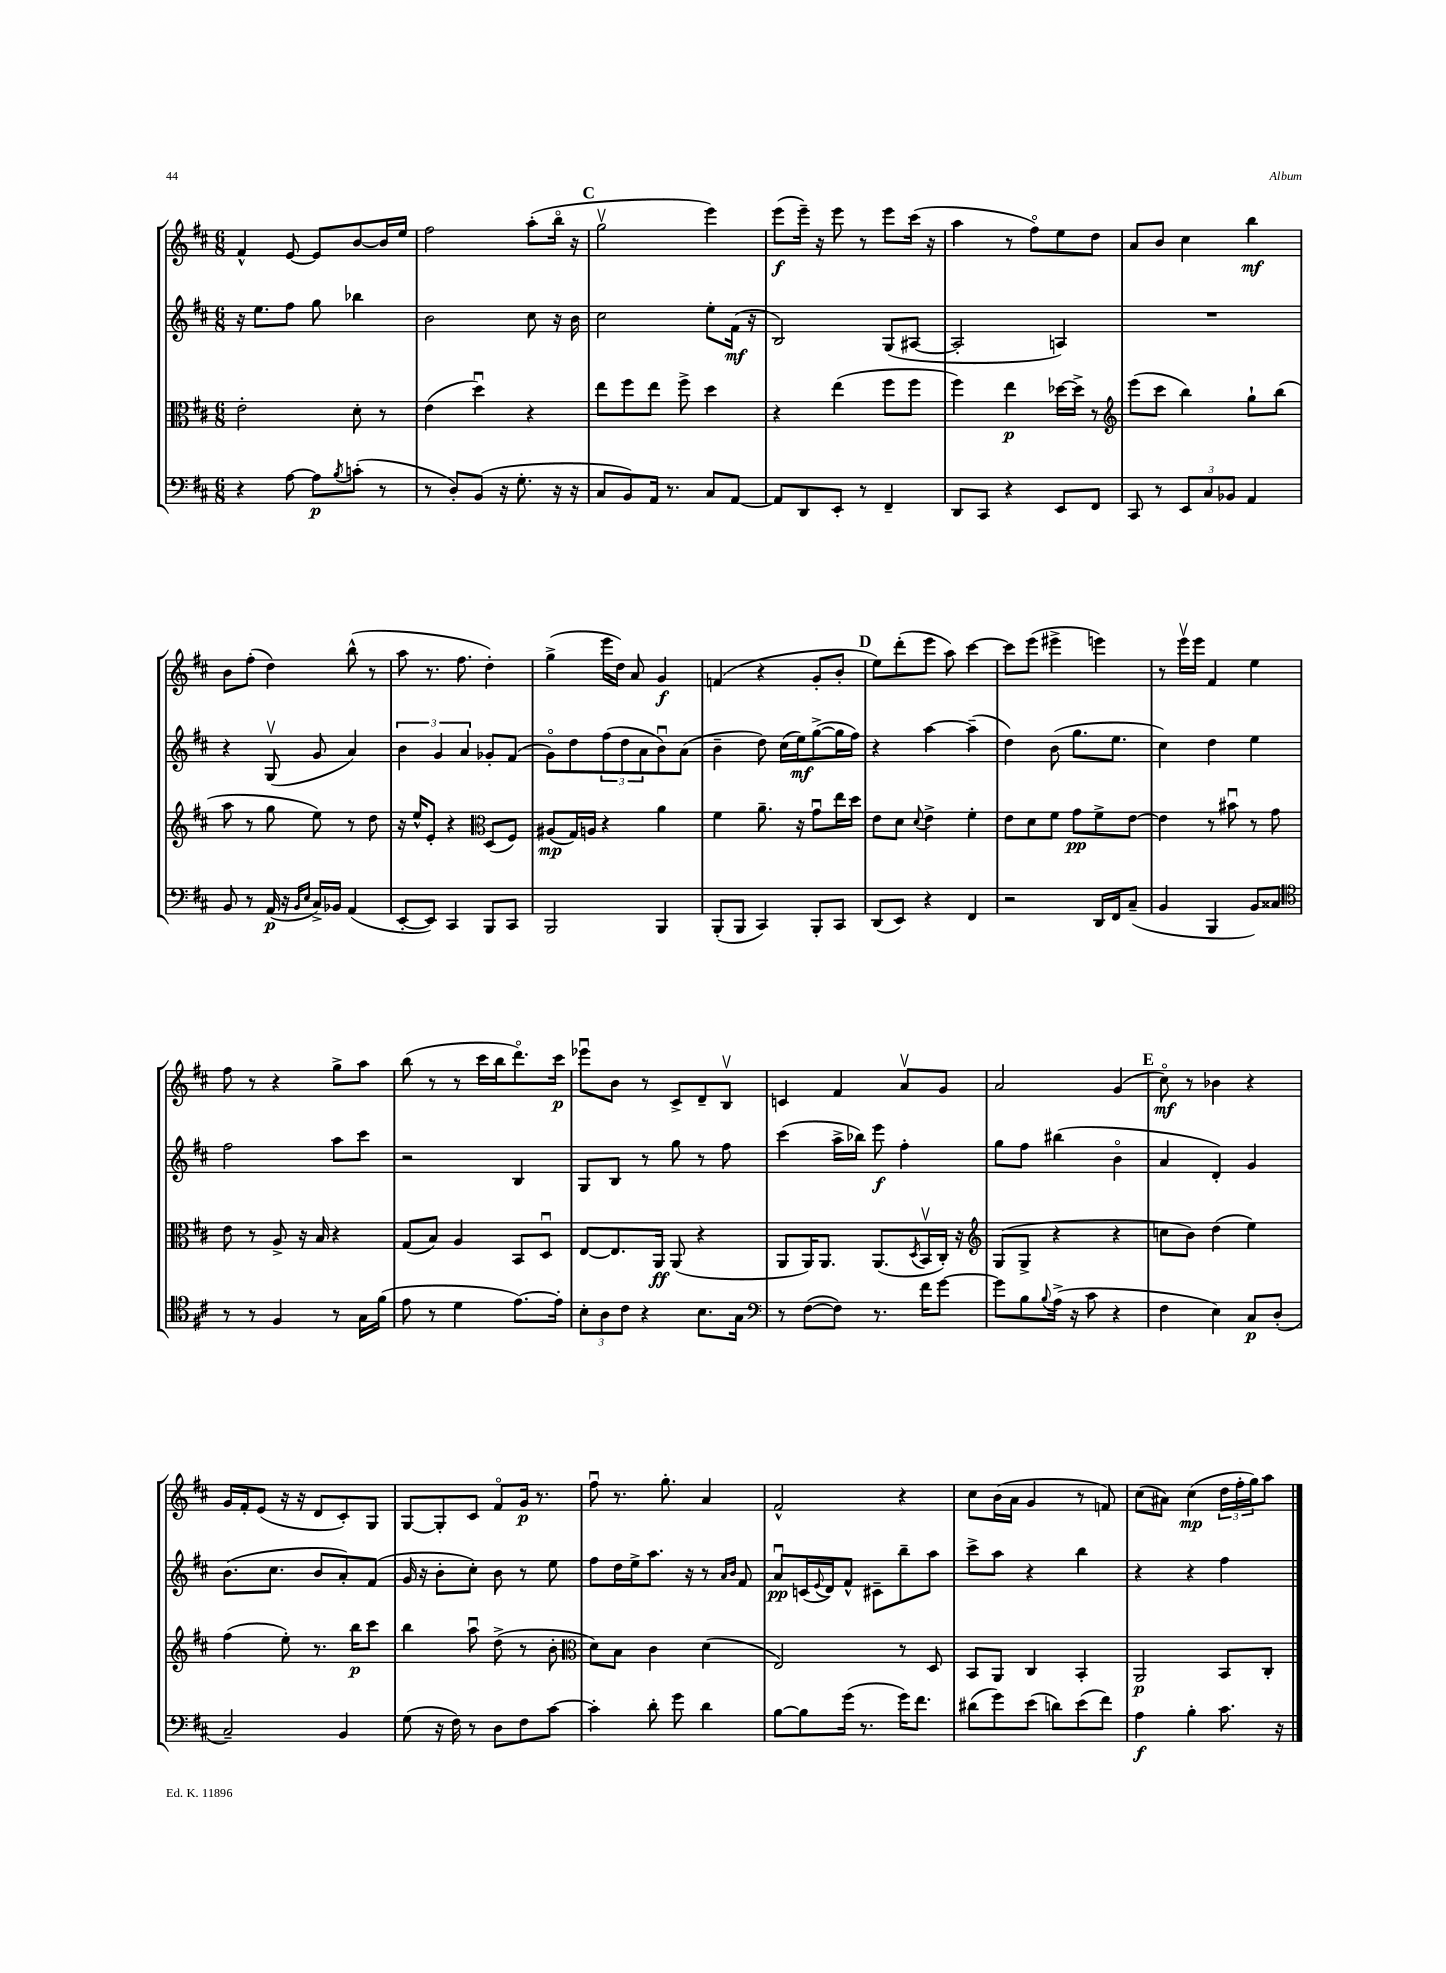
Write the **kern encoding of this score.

**kern	**kern	**kern	**kern
*staff4	*staff3	*staff2	*staff1
*clefF4	*clefC3	*clefG2	*clefG2
*k[f#c#]	*k[f#c#]	*k[f#c#]	*k[f#c#]
*M6/8	*M6/8	*M6/8	*M6/8
4r	2e'	16r	4f#^^
.	.	8.ee	.
[8A	.	8ff#	[8e
8A]	.	8gg	8e]
8qB	.	.	.
(8c'	8d'	4bb-	[8b
8r	8r	.	16b]
.	.	.	16ee
=	=	=	=
8r	(4e	2b	2ff#
8D')	.	.	.
(8BB	4ddu)	.	.
16r	.	.	.
8.G'	.	.	.
.	4r	8cc#	(8aa'
16r	.	16r	16bbo
16r	.	16b	16r
=	=	=	=
8C#	8ee	2cc#	2ggv
8BB)	8ff#	.	.
16AA	8ee	.	.
8.r	.	.	.
.	8ff#^	.	.
8C#	4dd	8ee'	4eee)
[8AA	.	(16f#	.
.	.	16r	.
=	=	=	=
8AA]	4r	2B)	(8eee
8DD	.	.	16eee~)
.	.	.	16r
8EE'	(4ee	.	8eee
8r	.	.	8r
4FF#~	8ff#	(8G	8eee
.	8ff#	[8A#	(16ccc#
.	.	.	16r
=	=	=	=
8DD	4ff#)	2A#']	4aa
8CC#	.	.	.
4r	4ee	.	8r
.	.	.	8ff#o)
8EE	[16dd-	4A)	8ee
.	16dd-^]	.	.
8FF#	8r	.	8dd
=	=	=	=
*	*clefG2	*	*
8CC#	(8eee	2.r	8a
8r	8ccc#	.	8b
12EE	4bb)	.	4cc#
12C#	.	.	.
12BB-	.	.	.
4AA	8gg`	.	4bb
.	(8bb	.	.
=	=	=	=
8BB	8aa	4r	8b
8r	8r	.	(8ff#'
(16AA	8gg	(8Gv	4dd)
16r	.	.	.
16qqBB	.	.	.
16qqE	.	.	.
16C#^)	8ee)	8g	.
16BB-	.	.	.
(4AA	8r	4a)	(8bb^^
.	8dd	.	8r
=	=	=	=
[8EE'	16r	6b	8aa
.	16ee^^	.	.
8EE])	8e'	.	8.r
.	.	6g	.
4CC#	4r	.	.
.	.	.	8.ff#
.	.	6a	.
*	*clefC3	*	*
8BBB	(8D	8g-'	4dd')
8CC#	8F#)	(8f#	.
=	=	=	=
2BBB	(8A#	8go)	(4gg^
.	16G)	8dd	.
.	16A	.	.
.	4r	(12ff#	16eee
.	.	.	16dd)
.	.	12dd	.
.	.	.	8a
.	.	12a	.
4BBB	4a	8bu)	4g
.	.	(8a	.
=	=	=	=
(8BBB'	4f#	4b~	(4f
8BBB	.	.	.
4CC#)	8.a~	8dd)	4r
.	.	(16cc#	.
.	16r	16ee)	.
8BBB'	8gu	([8gg^	8g'
8CC#	16ee	16gg]	8b'
.	16dd	16ff#)	.
=	=	=	=
(8DD	8e	4r	8ee)
8EE)	8d	.	(8ddd'
.	8qqd	.	.
4r	4e^	[4aa	8eee
.	.	.	8aa)
4FF#	4f#'	(4aa~]	[4ccc#
=	=	=	=
2r	8e	4dd)	8ccc#]
.	8d	.	(8eee
.	8f#	(8b	4eee#^
.	8g	8.gg	.
16DD	8f#^	.	4eee)
16FF#	.	8.ee	.
(8C#~	[8e	.	.
=	=	=	=
4BB	4e]	4cc#)	8r
.	.	.	16eeev
.	.	.	16eee
4BBB	8r	4dd	4f#
.	8b#u	.	.
8BB)	8r	4ee	4ee
8C##	8g	.	.
=	=	=	=
*clefC4	*	*	*
8r	8e	2ff#	8ff#
8r	8r	.	8r
4F#	8A^	.	4r
.	16r	.	.
.	16B	.	.
8r	4r	8aa	8gg^
16G	.	8ccc#	8aa
(16f#	.	.	.
=	=	=	=
8e	(8G	2r	(8bb
8r	8B)	.	8r
4d	4A	.	8r
.	.	.	16ccc#
.	.	.	16bb
[8.e)	8BB	4B	8.dddo)
.	8Du	.	.
16e']	.	.	16ccc#
=	=	=	=
12B'	[8E	8G	8eee-u
12A	.	.	.
.	8.E]	8B	8b
12c#	.	.	.
4r	.	8r	8r
.	16AA	.	.
.	(8AA	8gg	8c#^
8.B	4r	8r	8d~
.	.	8ff#	8Bv
16G	.	.	.
=	=	=	=
*clefF4	*	*	*
8r	8AA	(4ccc#	4c
([8F#	16AA)	.	.
.	8.AA	.	.
8F#])	.	16aa^	4f#
.	.	16bb-)	.
8.r	(8.AA	8eee	.
.	.	4ff#'	8av
.	8qD	.	.
16f#	16BBv	.	.
[8g	16C#')	.	8g
.	16r	.	.
=	=	=	=
*	*clefG2	*	*
8g]	(8G	8gg	2a
8B	8G^	8ff#	.
8qqB	.	.	.
(16A^	4r	(4bb#	.
16r	.	.	.
8c#	.	.	.
4r	4r	4bo	(4g
=	=	=	=
4F#	8cc	4a	8cc#o)
.	8b)	.	8r
4E)	(4dd	4d')	4b-
8C#	4ee)	4g	4r
(8D'	.	.	.
=	=	=	=
2C#~)	(4ff#	(8.b	16g
.	.	.	16f#'
.	.	.	(8e
.	.	8.cc#	.
.	8ee')	.	16r
.	.	.	16r
.	8.r	8b	8d
4BB	.	8a')	8c#')
.	16bb	.	.
.	8ccc#	(8f#	8G
=	=	=	=
(8G	4bb	16g	[8G
.	.	16r	.
16r	.	8b'	8G']
16F#)	.	.	.
8r	8aau	8cc#')	8c#
8D	(8dd^	8b	8f#o
8F#	8r	8r	16g
.	.	.	8.r
[8c#	8b'	8ee	.
=	=	=	=
*	*clefC3	*	*
4c#']	8d)	8ff#	8ff#u
.	8B	16dd	8.r
.	.	16ee^	.
8d'	4c#	8.aa	.
.	.	.	8.gg'
8g	.	.	.
.	.	16r	.
4d	(4d	8r	4a
.	.	16qqa	.
.	.	16qqb	.
.	.	8f#	.
=	=	=	=
[8B	2E)	8au	2f#^^
8B]	.	(16c	.
.	.	8qqe	.
.	.	16d)	.
(16g	.	8f#^^	.
8.r	.	.	.
.	.	8c#~	.
16g)	8r	8bb~	4r
8.f#	.	.	.
.	8D	8aa	.
=	=	=	=
(8d#	8BB	8ccc#^	8cc#
8g)	8AA	8aa	(16b
.	.	.	16a
(8e	4C#	4r	4g
8d)	.	.	.
(8e	4BB'	4bb	8r
8f#)	.	.	8f)
=	=	=	=
4A	2AA	4r	(8cc#
.	.	.	8a#)
4B'	.	4r	(4cc#
8.c#	8BB	4ff#	24dd
.	.	.	24ff#'
.	.	.	24gg)
.	8C#'	.	8aa
16r	.	.	.
==	==	==	==
*-	*-	*-	*-
